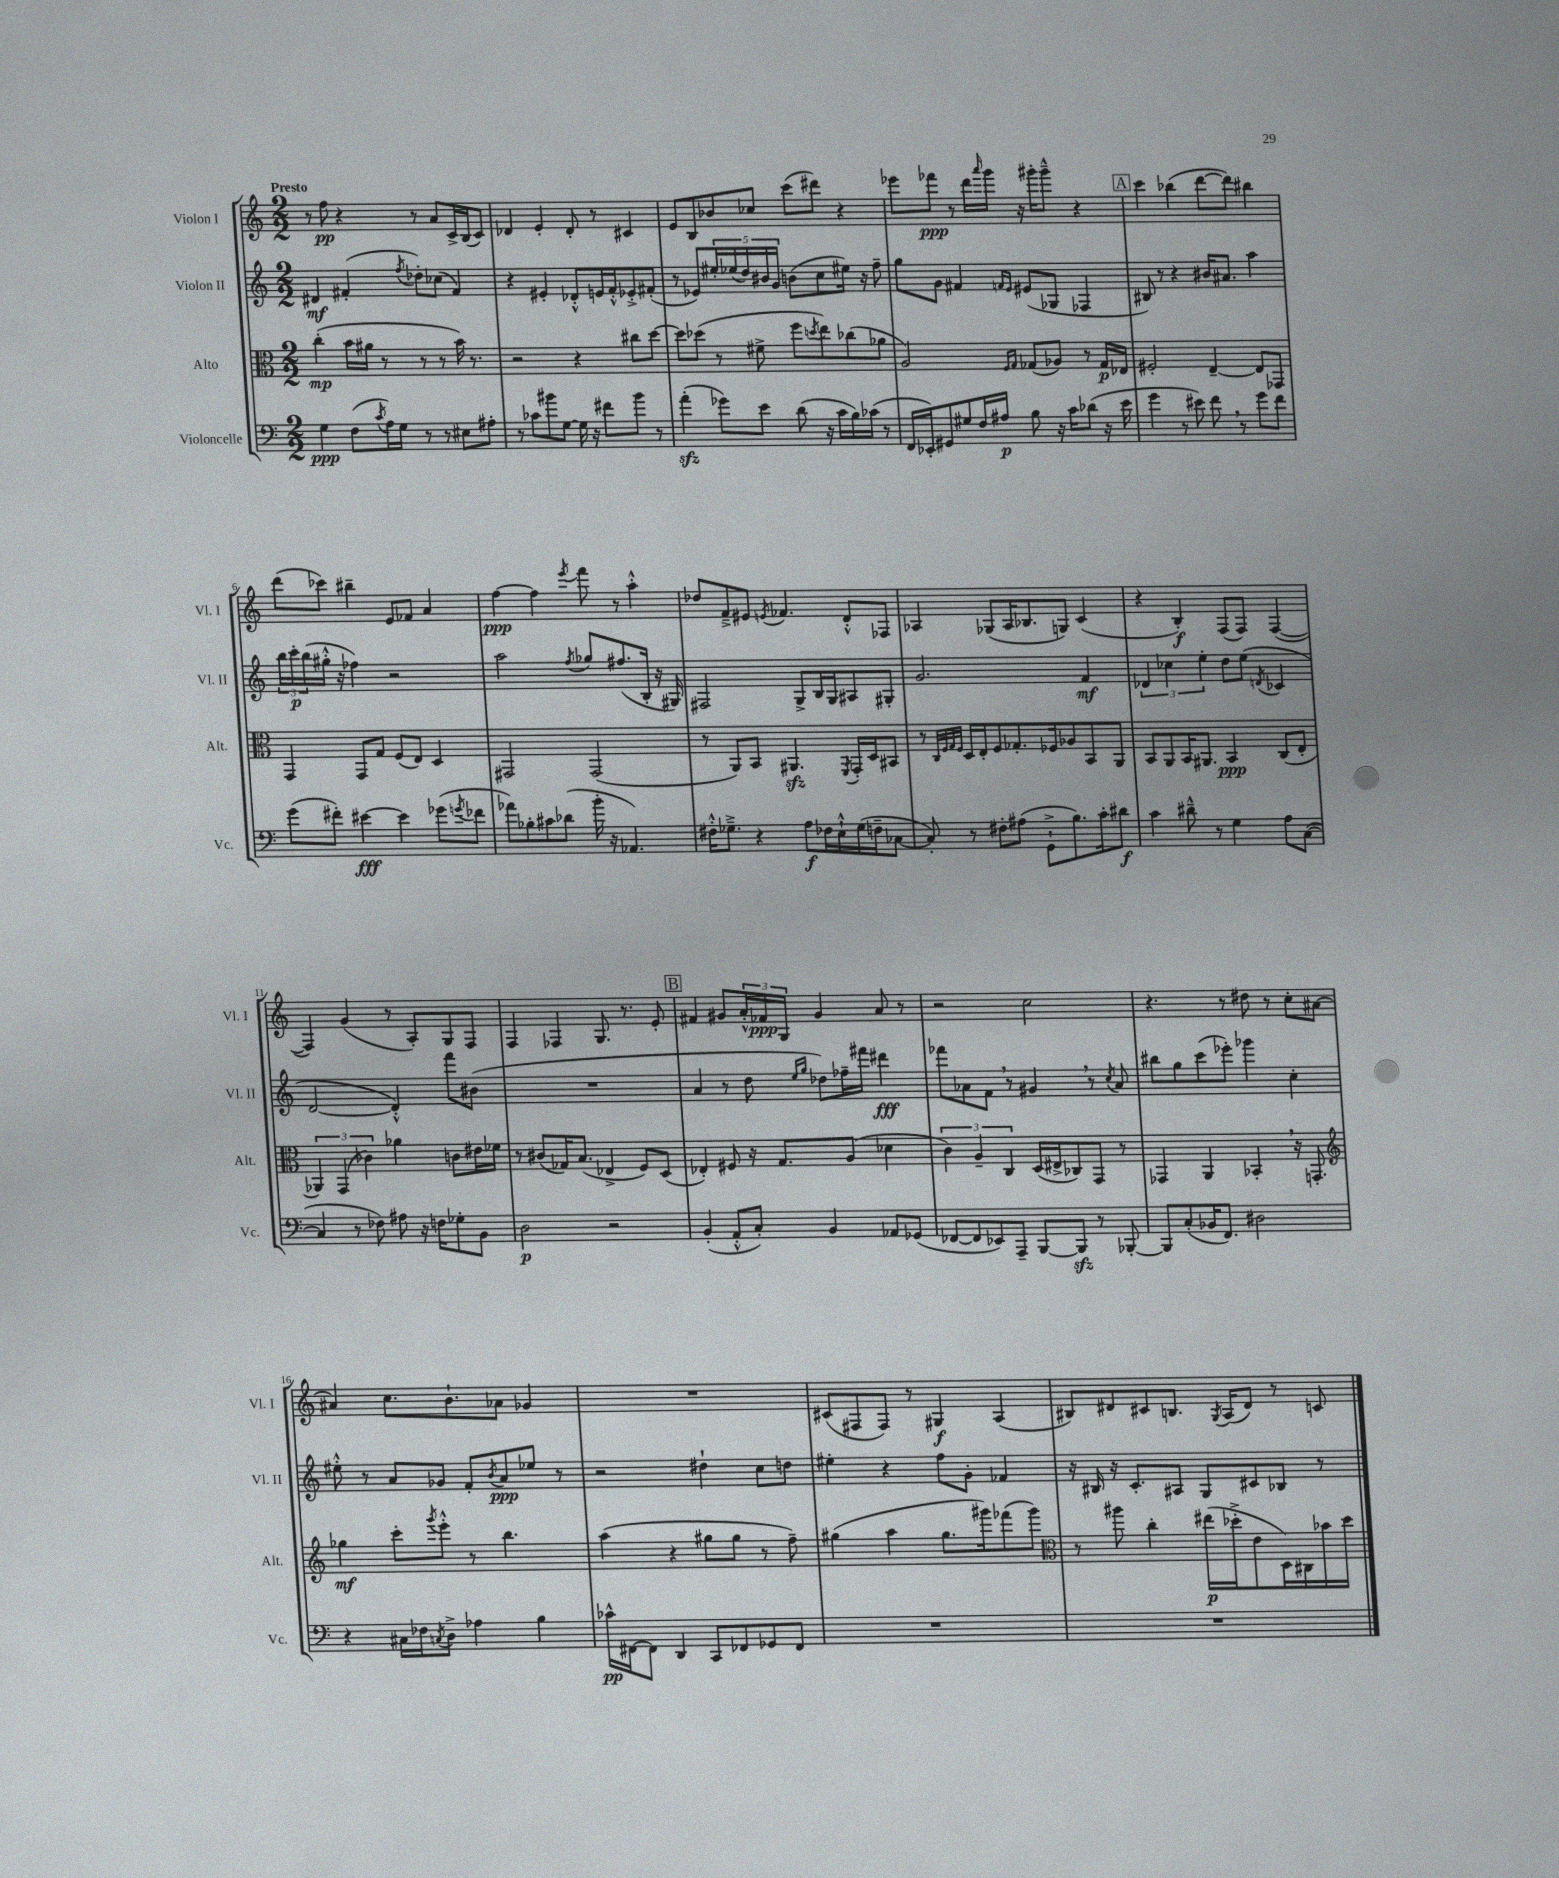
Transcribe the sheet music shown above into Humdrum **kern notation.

**kern	**kern	**kern	**kern
*staff4	*staff3	*staff2	*staff1
*clefF4	*clefC3	*clefG2	*clefG2
*k[]	*k[]	*k[]	*k[]
*M2/2	*M2/2	*M2/2	*M2/2
4G\	(4cc'\	4d#/	8r
.	.	.	8ff\
(8F\L	16b\LL	(4f#'/	4r
.	16a#\JJ	.	.
8qc/	.	.	.
16A\L)	8r	.	.
16G\JJ	.	.	.
.	.	8qff/	.
8r	8r	8dd-'\L)	8r
8r	8r	(8cc-\J	8a/L
8E#\L	16b\)	4f#/)	16c^/L
.	8.r	.	(16B/J
8A#'\J	.	.	8c/J)
=	=	=	=
8r	2r	4r	4d-/
8c-\L	.	.	.
8b#\	.	4e#'/	4e'/
[8G\J	.	.	.
16G\]	4r	8d-'^^/L	8d-'/
16r	.	.	.
8f#\L	.	16e/L	8r
.	.	16f'^^/J	.
8b#\J	8cc#\L	8e-'^/	4c#/
8r	[8dd\J	(8f#'/J	.
=	=	=	=
(4a'\	8dd\]L	8r	8e/L
.	(8dd-\J	8e-/L)	8B/
8g-\L)	8r	20ee#'/L	8b-/
.	.	(20ee-/	.
.	.	20dd/)	.
8e\J	8f#^\	.	8cc-/J
.	.	20b#/	.
.	.	20g/JJ	.
(8d\	8ff\L	(8b\L	(8ccc\L
.	8qdd/	.	.
16r	8ee\)	8cc\	8ddd#\J)
16c\LL	.	.	.
16B\)	(8cc-\	16ee#\Jk)	4r
(16c-\JJ	.	16r	.
8r	8a-\J	8ff~\	.
=	=	=	=
16FF/LL	2A/)	8gg\L	8eee-\L
16EE-'/J)	.	.	.
8GG#/	.	8g\J	8fff-\J
8G#/	.	4f#/	8r
16F/L	.	.	16ddd\LL
.	.	.	16qqaaa/
16A#/JJ	.	.	16ggg\JJ
.	16qqF/LL	16qqf/LL	.
.	16qqG/JJ	16qqe/JJ	.
8B\	(8G-/L	(8e#/L	16r
.	.	.	16ggg#'\LK
16r	8A-/J)	8G-/J	8ggg#~^^\J
16c\LK	.	.	.
(8d-\J	8r	4F-/	4r
16r	16G-/LL	.	.
16e\	16E-/JJ	.	.
=	=	=	=
4g\	2F#'/	8B#/)	4ccc\
.	.	8r	.
8r	.	4r	(4bb-\
8e#\)	.	.	.
8f\	[4E~/	16b#/LK	[8ddd\L
.	.	8.a#/J	.
8r	.	.	8ddd\]J)
8g\L	8E/]L	4aa\	4bb#\
8f\J	8GG-/J	.	.
=	=	=	=
(8g\L	4GG/	24bb\LL	(8ddd\L
.	.	24ccc'\	.
.	.	(24bb\	.
8f#'\J)	.	16gg#'^^\JJ	8ccc-\J)
.	.	16r	.
[4e#\	8GG/L	4ff-\)	4bb#~\
.	8G/J	.	.
4e#\]	(8F/L	2r	8e/L
.	8E/J)	.	8f-/J
(8g-\L	4D/	.	4a/
8qg/	.	.	.
8f-\J	.	.	.
=	=	=	=
8a-\L)	2GG#/	2aa\	[4ff\
8B-'\	.	.	.
8c#\	.	.	4ff\]
(8d-\J	.	.	.
.	.	8qff/	8qeee/
16b'\	(2GG#/	8gg-/L	8fff\
16r	.	.	.
4.AA-/)	.	(8.ff#/	8r
.	.	.	4aa'^^\
.	.	16B'/Jk	.
.	.	16r	.
.	.	16G#/)	.
=	=	=	=
16F#'^^\LK	8r	2F#/	8dd-/L
8.G-~^\J	.	.	.
.	8AA/L)	.	8f~^/
4r	8BB/J	.	8e#/J
.	.	.	8qe/
.	4.AA#/	.	4.f-/
8A\L	.	8G^/L	.
16F-\L	.	16B/L	.
16E`^^\	.	16G/J	.
.	8qFF/	.	.
(16G-\	16GG'/LL	8A#/	8d'^^/L
16F~\J	16D/J	.	.
[8C-\J	8BB#/J	8G#'/J	8F-/J
=	=	=	=
8C-'/])	8r	2.g/	4A-/
.	32qqC/LLL	.	.
.	32qqF/	.	.
.	32qqG/	.	.
.	32qqF/JJJ	.	.
8r	16D/LL	.	.
.	16E'/J	.	.
8F#'\L	8F/	.	(8G-/L
(8A#\J	8.G-'/	.	16A-/K
.	.	.	8.B-/
8GG`^\L	.	.	.
.	16F-/k	.	.
8.B\)	8A-/	.	8G/J)
.	8BB/	4f/	(4c/
16c'\k	.	.	.
8d#\J	8AA/J	.	.
=	=	=	=
4c\	8BB/L	6d-/	4r
.	8AA/	.	.
.	.	6cc-\	.
8d#~^^\	16BB/K	.	4B'/)
.	8.AA#/J	.	.
.	.	6ee'\	.
8r	.	.	.
4G\	4BB/	8dd\L	(8F/L
.	.	(8ee\J	8F/J)
.	.	8qd/	.
8A\L	(8C/L	4c-/	([4F/
([8C\J	8E'/J	.	.
=	=	=	=
4C/]	6AA-/)	[2d/	4F/])
.	(6GG/	.	.
8r	.	.	(4g/
.	6c-\)	.	.
8F-\)	.	.	.
8A#\	4a-\	4d'^^/])	8r
16r	.	.	8A'/L)
16F\LK	.	.	.
8G-'\	8c\L	8fff\L	8G/
8BB\J	16e#\L	(8b#\J	8F/J
.	16f-\JJ	.	.
=	=	=	=
2D\	8r	1r	4F/
.	(8c#/L	.	.
.	16G-/K)	.	4F-/
.	(8.B/J	.	.
2r	4E-^/	.	8.G/
.	.	.	8.r
.	8F/L)	.	.
.	(8D/J	.	8e'/
=	=	=	=
(4BB'/	4E-'/)	4a/	4f#/
8AA'^^/L	8F#/	8r	8g#/L
8C'/J)	16r	8dd\	24a'^^/L
.	.	.	24f-/
.	8.G/L	.	.
.	.	.	24G/JJ
.	.	16qqee/LL	.
.	.	16qqgg/JJ	.
4BB/	.	8dd-\L)	4g#/
.	(8A/J	16ff-~\L	.
.	.	16fff#\JJ	.
8AA-/L	4d-\	4ddd#\	8a/
(8GG-/J	.	.	8r
=	=	=	=
[8FF-/L	6c\)	8fff-\L	2r
8FF-/]	.	8a-\	.
.	6A~/	.	.
8EE-/)	.	8f\J	.
.	6C/	.	.
8AAA~/J	.	8r	.
[8BBB/L	(16D/LL	4g#/	2cc\
.	16E#^/J	.	.
8BBB/]J	8C-/)	.	.
8r	8GG/J	8r	.
.	.	8qcc/	.
[8BBB-'/	8r	8a-/	.
=	=	=	=
8BBB-/]L	4GG-/	8bb#\L	4.r
(8C'/	.	8gg\	.
16BB-/K	4AA/	(8ccc\	.
8.FF/J)	.	.	.
.	.	8eee-'\J)	8r
2D#\	4BB-'/	4ggg-\	8dd#\
.	.	.	8r
.	16r	4cc'\	8cc'\L
.	8.GG'/	.	.
.	.	.	[8a#\J
=	=	=	=
*	*clefG2	*	*
4r	4gg-\	8ee#'^^\	4a#/]
.	.	8r	.
16C#\LL	8ccc'\L	8a/L	8.cc\L
16F-\J	.	.	.
8qC/	8qggg/	.	.
8D^\J	8eee'^^\J	8g-/J	.
.	.	.	8.b`\
4A-\	8r	8f'/L	.
.	.	8qb/	.
.	4.bb\	8a/	8a-\J
4B\	.	8ee-/J	4g-/
.	.	8r	.
=	=	=	=
16c-^^\LL	(4aa\	2r	1r
[16FF#\J	.	.	.
8FF#\]J	.	.	.
4DD/	4r	.	.
8CC/L	8gg#\L	4dd#`\	.
8FF-/	8gg#\J	.	.
8GG-/	8r	8cc\L	.
8FF-/J	8ff~\)	8dd\J	.
=	=	=	=
1r	(4gg#\	4ee#'\	(8c#/L
.	.	.	8F#/
.	4aa\	4r	8F#/J)
.	.	.	8r
.	8.gg#\L	8ff\L	4G#/
.	.	8g'\J	.
.	16ggg#\k)	.	.
.	(8fff-\	4f-/	(4A/
.	8ggg#\J)	.	.
=	=	=	=
*	*clefC3	*	*
1r	8r	16r	8B#/L)
.	.	16B#/	.
.	8aa#\	16r	8d#/
.	.	8.c'/L	.
.	4cc'\	.	8c#/
.	.	8A#/J	8.B/J
.	(16ee#\LL	8G/L	.
.	.	.	8qG/
.	16dd-'^\J	.	(16A/LK
.	8e\	8c#/	8d#/J)
.	16D\L)	8B-/J	8r
.	16C#\	.	.
.	16b-\	8r	8c/
.	16dd-\JJ	.	.
==	==	==	==
*-	*-	*-	*-
